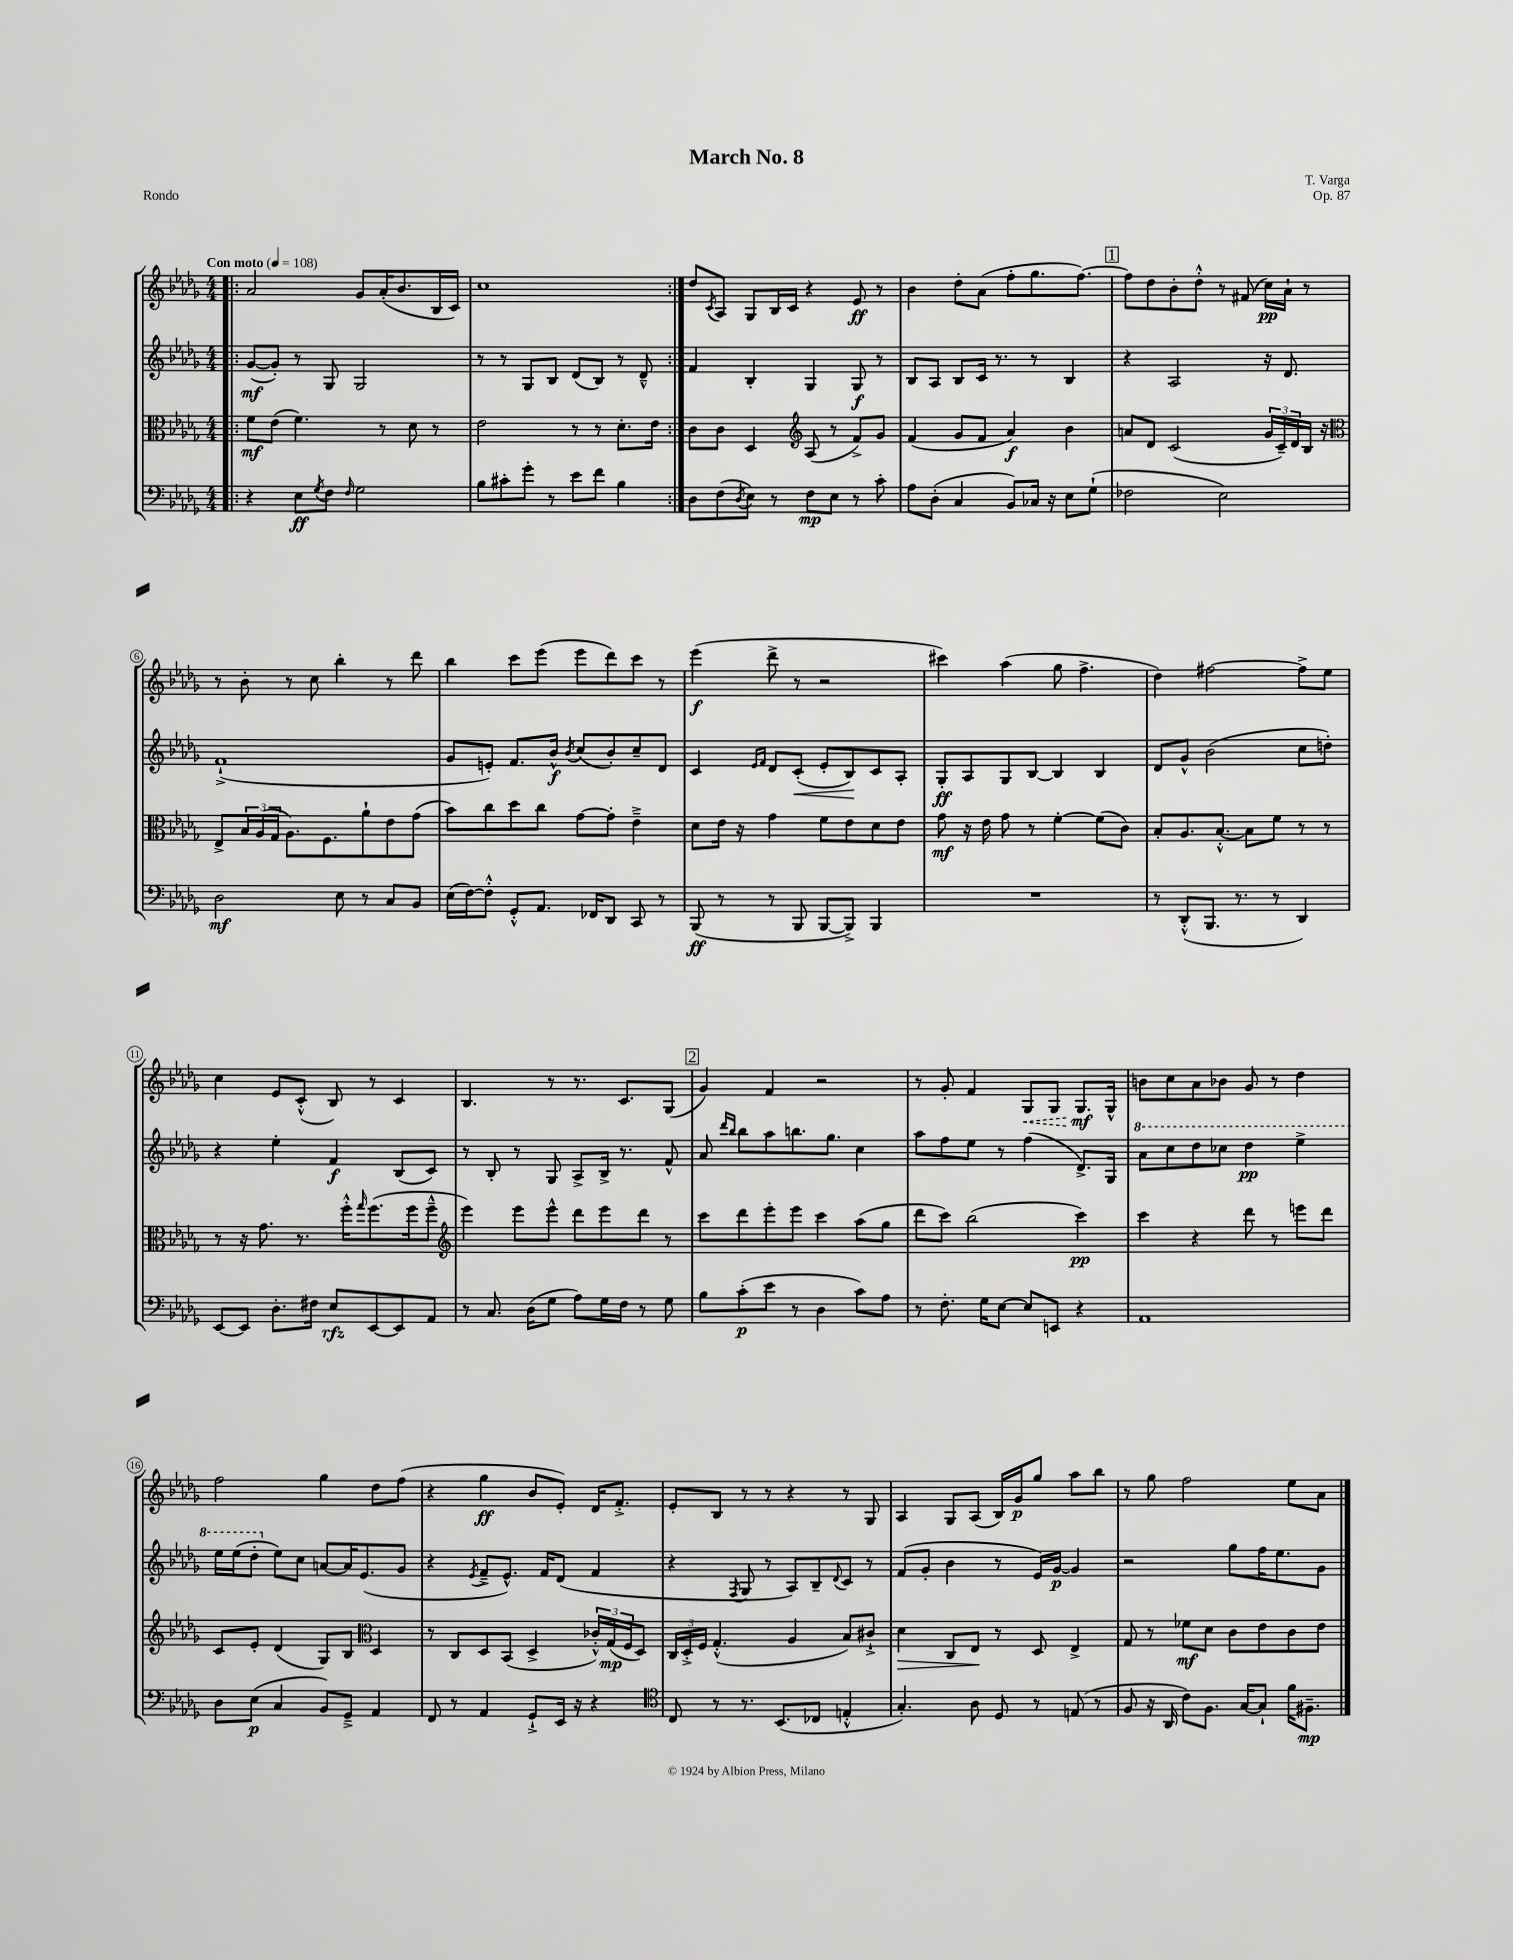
\header { title = "March No. 8" composer = "T. Varga" opus = "Op. 87" piece = "Rondo" }
<<
\new StaffGroup <<
\new Staff = "s0" {
    \clef treble \key des \major \numericTimeSignature \time 4/4 \tempo "Con moto" 4 = 108
    \repeat volta 2 { \bar ".|:" aes'2 ges'8 aes'16-.( bes'8. bes16 c'16) |
    c''1 | }
    des''8 \acciaccatura { c'8 } aes8 ges8 bes16 c'16 r4 ees'8\ff r8 |
    bes'4 des''8-. aes'8( f''8-. ges''8. f''8.~) |
    \mark \markup { \box "1" } f''8 des''8 bes'8-. des''8-.-^ r8 fis'8( c''16\pp) aes'16-! r8 |
    r8 bes'8-. r8 c''8 bes''4-. r8 des'''8 |
    bes''4 c'''8 ees'''8( ees'''8 des'''8) c'''8 r8 |
    ees'''4\f( des'''8-> r8 r2 |
    cis'''4) aes''4( ges''8 f''4.-> |
    des''4) fis''2~ fis''8-> ees''8 |
    c''4 ees'8 c'8-.-^( bes8) r8 c'4 |
    bes4. r8 r8. c'8. ges8( |
    \mark \markup { \box "2" } ges'4) f'4 r2 |
    r8 ges'8-. f'4 \once \override Hairpin.style = #'dashed-line ges8\< ges8 ges8.\mf\! ges16-^ |
    b'8 c''8 aes'8 bes'8 ges'8 r8 des''4 |
    f''2 ges''4 des''8 f''8( |
    r4 ges''4\ff bes'8 ees'8-.) des'16 f'8.-.-> |
    ees'8-. bes8 r8 r8 r4 r8 ges8 |
    aes4 ges8 aes8( bes16) ges'16\p ges''8 aes''8 bes''8 |
    r8 ges''8 f''2 ees''8 aes'8 \bar "|." |
}
\new Staff = "s1" {
    \clef treble \key des \major \numericTimeSignature \time 4/4
    \repeat volta 2 { \bar ".|:" ges'8~\mf( ges'8-.) r8 ges8 ges2 |
    r8 r8 ges8 bes8 des'8( bes8) r8 des'8---^ | }
    f'4 bes4-. ges4 ges8\f r8 |
    bes8 aes8 bes8 c'16 r8. r8 bes4 |
    \mark \markup { \box "1" } r4 aes2 r16 des'8. |
    f'1-!->( |
    ges'8 e'8-.) f'8. bes'16-^\f \acciaccatura { bes'8 } c''8( bes'8-.) c''8-- des'8 |
    c'4 \grace { ees'16 f'16 } des'8 c'8-.\<( ees'8-. bes8\!) c'8 aes8-. |
    ges8-.\ff aes8 ges8 bes8~ bes4 bes4 |
    des'8 ges'8-^ bes'2( c''8 d''8-.) |
    r4 ees''4-. f'4\f bes8( c'8) |
    r8 bes8-. r8 ges8 aes8-> bes16-> r8. f'8-^ |
    \mark \markup { \box "2" } aes'8 \grace { des'''16 bes''16 } bes''8 aes''8 b''8. ges''8. c''4 |
    aes''8 f''8 ees''8 r8 f''4( des'8.->) ges16 |
    \ottava #1 aes''8 c'''8 des'''8 ces'''8 des'''4\pp ees'''4-> |
    ees'''16 ees'''16( des'''8-. \ottava #0 ees''8) c''8 a'8~ a'16 ees'8.( ges'8 |
    r4 \acciaccatura { ees'8 } f'8---> ees'8.-^) f'16 des'8( f'4 |
    r4 \acciaccatura { f8 } ges8 r8 aes8) bes8-- \appoggiatura { des'8 } c'8 r8 |
    f'8( ges'8-. bes'4 r8 ees'16) ges'16~\p ges'4 |
    r2 ges''8 f''16 ees''8. ges'8 \bar "|." |
}
\new Staff = "s2" {
    \clef alto \key des \major \numericTimeSignature \time 4/4
    \repeat volta 2 { \bar ".|:" f'8\mf ees'8( f'4.) r8 des'8 r8 |
    ees'2 r8 r8 des'8.-. ees'16 | }
    c'8 c'8 des4 \clef treble aes8( r8 f'8->) ges'8 |
    f'4( ges'8 f'8 aes'4\f) bes'4 |
    \mark \markup { \box "1" } a'8 des'8 c'2( \tuplet 3/2 { ges'16 c'16--) des'16 } bes16 r16 |
    \clef alto ees8-> \tuplet 3/2 { bes16 aes16( ges16 } aes8.) f8. aes'8-! ees'8 ges'8( |
    bes'8) c''8 des''8 c''8 ges'8~ ges'8-. ees'4---> |
    des'8 ees'16 r16 ges'4 f'8 ees'8 des'8 ees'8 |
    ges'8\mf r16 ees'16 ges'8 r8 f'4~-. f'8( c'8) |
    bes8-. aes8. bes8.~-.-^ bes8 f'8 r8 r8 |
    r8 r16 ges'8. r8. f''16-.-^ \grace { ges''16 } f''8.( f''16 f''8---^ |
    \clef treble ees'''4) ees'''8 ees'''8-^ des'''8 ees'''8 des'''8 r8 |
    \mark \markup { \box "2" } c'''8 des'''8 ees'''8-. ees'''8 c'''4 aes''8( ges''8 |
    des'''8 c'''8) bes''2( c'''4\pp) |
    c'''4 r4 des'''8 r8 e'''8 des'''8 |
    c'8 ees'8-. des'4( ges8) bes8 \clef alto des4 |
    r8 c8 des8 bes,8( des4-> \tuplet 3/2 { ces'16-.-^) ges16\mp( f16 } des8) |
    \tuplet 3/2 { c16 des16-.-> f16 } ges4.-.-^( aes4 bes8) cis'8-!-> |
    des'4\> c8 ees8\! r8 des8 ees4-> |
    ges8 r8 fes'8\mf des'8 c'8 ees'8 c'8 ees'8 \bar "|." |
}
\new Staff = "s3" {
    \clef bass \key des \major \numericTimeSignature \time 4/4
    \repeat volta 2 { \bar ".|:" r4 ees8\ff \acciaccatura { ges8 } f8 \grace { f16 } ges2 |
    bes8 cis'8-. ges'8-. r8 ees'8 f'8 bes4 | }
    des8 f8( \acciaccatura { des8 } ees8) r8 f8\mp ees8 r8 c'8-. |
    aes8 des8-.( c4 bes,8) ces16 r16 ees8 ges8-!( |
    \mark \markup { \box "1" } fes2 ees2) |
    des2\mf ees8 r8 c8 bes,8 |
    ees16( f16~) f8-.-^ ges,8-.-^ aes,8. fes,16 des,8 c,8 r8 |
    bes,,8\ff( r8 r8 bes,,8 bes,,8~ bes,,8->) bes,,4 |
    R1 |
    r8 des,8-.-^( bes,,8. r8. r8 des,4) |
    ees,8~ ees,8 des8.-. fis16 ees8\rfz ees,8~ ees,8 aes,8 |
    r8 c8. des16( ges8 aes8) ges16 f16 r8 ges8 |
    \mark \markup { \box "2" } bes8 c'8-.\p( ees'8 r8 des4 c'8) aes8 |
    r8 f8.-. ges16 ees8~ ees8 e,8 r4 |
    aes,1 |
    des8 ees8\p( c4 bes,8) ges,8---> aes,4 |
    f,8 r8 aes,4 ges,8-!-> ees,16 r16 r4 |
    \clef tenor c8 r8 r8. bes,8.( ces8 e4-.-^ |
    ges4.-.) aes8 des8 r8 e8( r8 |
    f8 r16 aes,16 c'8) f8. ges16~ ges8-! f'16 fis8.--\mp \bar "|." |
}
>>
>>
\layout { \context { \Score \override BarNumber.stencil = #(make-stencil-circler 0.1 0.3 ly:text-interface::print) } }
